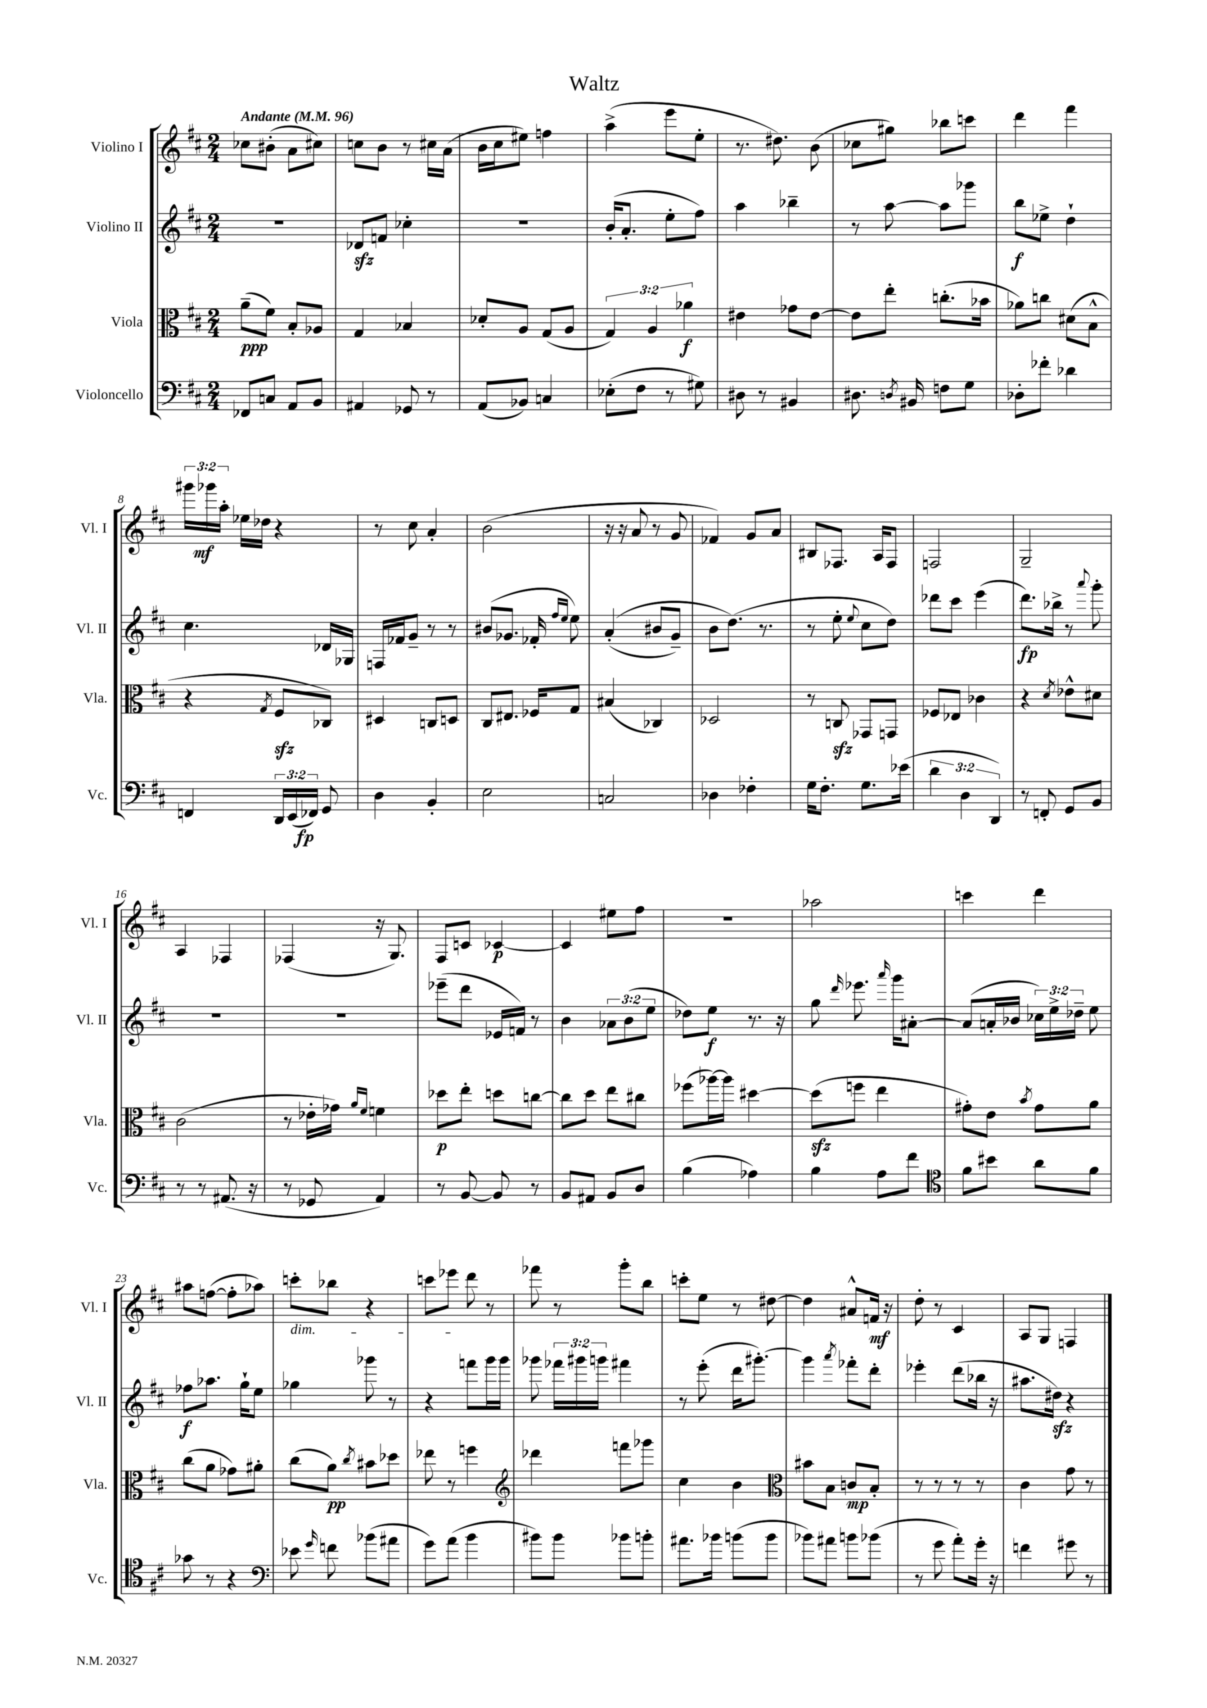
\header { title = "Waltz" }
<<
\new StaffGroup <<
\new Staff = "s0" \with { instrumentName = "Violino I" shortInstrumentName = "Vl. I" } {
    \clef treble \key d \major \numericTimeSignature \time 2/4 \override Staff.TupletNumber.text = #tuplet-number::calc-fraction-text \tempo "Andante" 4 = 96
    \autoBeamOff ces''8[ bis'8]-.( a'8[ cis''8]) |
    c''8[ b'8] r8 cis''16[ a'16]( |
    b'16[ cis''16 eis''8]) f''4 |
    a''4->( e'''8[ e''8]-. |
    r8. dis''8.) b'8( |
    ces''8[ gis''8]) bes''8[ c'''8] |
    d'''4 fis'''4 |
    \tuplet 3/2 { gis'''16[ ges'''16\mf a''16]-. } ees''16[ des''16] r4 |
    r8 cis''8 a'4-. |
    b'2( |
    r16 r16 a'8 r8 g'8 |
    fes'4) g'8[ a'8] |
    bis8[ fes8.] a16[ fes8] |
    f2 |
    g2-- |
    a4 fes4 |
    fes4( r16 g8.) |
    fis8[ c'8] ces'4~\p |
    ces'4 eis''8[ fis''8] |
    r2 |
    aes''2 |
    c'''4 d'''4 |
    ais''8[ f''8]~( f''8[-. aes''8]) |
    c'''8[-.\dim bes''8] r4 |
    c'''8[ ees'''8] d'''8\! r8 |
    fes'''8 r8 g'''8[-. b''8] |
    c'''8[-. e''8] r8 dis''8~ |
    dis''4 ais'8[-^ f'16]\mf r16 |
    d''8-. r8 cis'4 |
    a8[ g8] f4 \bar "|." |
}
\new Staff = "s1" \with { instrumentName = "Violino II" shortInstrumentName = "Vl. II" } {
    \clef treble \key d \major \numericTimeSignature \time 2/4 \override Staff.TupletNumber.text = #tuplet-number::calc-fraction-text
    \autoBeamOff R2 |
    des'8[\sfz f'8] ces''4-. |
    R2 |
    b'16[-.( a'8.]-. e''8[-. fis''8]) |
    a''4 bes''4-- |
    r8 a''8~ a''8[ ges'''8] |
    b''8[\f ees''8]-> d''4-! |
    cis''4. des'16[ ges16] |
    f16[ fes'16 g'8]-- r8 r8 |
    bis'8[( ges'8.] fes'16-. \grace { fis''16[ e''16] } e''8) |
    a'4-.(\( bis'8[ g'8]--) |
    b'8[ d''8.](\) r8. |
    r8 e''8-. \appoggiatura { e''8 } cis''8[ d''8]) |
    des'''8[ cis'''8] e'''4( |
    d'''8.[\fp) bes''16]-> r8 \appoggiatura { a'''8 } g'''8-. |
    R2 |
    R2 |
    ees'''8[--( d'''8] ees'16[ f'16]) r8 |
    b'4 \tuplet 3/2 { aes'8[ b'8( e''8] } |
    des''8[) e''8]\f r8. r16 |
    g''8 \grace { d'''16 } ees'''8. \grace { a'''16 } g'''16[ ais'8]~-. |
    ais'8[( a'16-. bes'16] \tuplet 3/2 { ces''16[) e''16-> des''16]-- } e''8 |
    fes''8[\f aes''8.] g''16[-! e''8] |
    ges''4 ges'''8 r8 |
    r4 f'''8[ g'''16 g'''16] |
    ges'''8 \tuplet 3/2 { fes'''16[ gis'''16 g'''16] } fis'''4 |
    r8 e'''8-.( d'''16[ gis'''8.]~-.) |
    gis'''4 \acciaccatura { a'''8 } fes'''8[-. d'''8]-. |
    ees'''4-. d'''8[( bes''16] r16 |
    ais''8.[ dis''16]\sfz) r4 \bar "|." |
}
\new Staff = "s2" \with { instrumentName = "Viola" shortInstrumentName = "Vla." } {
    \clef alto \key d \major \numericTimeSignature \time 2/4 \override Staff.TupletNumber.text = #tuplet-number::calc-fraction-text
    \autoBeamOff a'8[--\ppp( fis'8]) b8[-. aes8] |
    g4 bes4 |
    des'8[-. a8] g8[( a8] |
    \tuplet 3/2 { g4) a4 aes'4\f } |
    eis'4 ges'8[ eis'8]~ |
    eis'8[ e''8]-. c''8.[-.( bes'16] |
    aes'8[) c''8] dis'8[( b8]-^ |
    r4 \acciaccatura { g8 } fis8[\sfz ces8]) |
    dis4 c8[ d8] |
    cis8[ eis8.] fes16[ g8] |
    bis4( ces4) |
    des2 |
    r8 c8\sfz ges,8[ g,8] |
    fes8[ ees8] ces'4 |
    r4 \acciaccatura { d'8 } ees'8[-^ dis'8] |
    cis'2( |
    r8 ees'16[-. ges'16]) \grace { a'16[ fis'16] } f'4 |
    des''8[\p e''8]-. d''8[ c''8]~ |
    c''8[ d''8] e''8[ cis''8] |
    fes''8[( aes''16~) aes''16] dis''4~ |
    dis''8[\sfz( f''8] e''4 |
    gis'8[-.) e'8] \acciaccatura { b'8 } gis'8[ a'8] |
    cis''8[( a'8] ges'8[) ais'8]-. |
    cis''8[( a'8]\pp) \acciaccatura { cis''8 } bis'8[ des''8] |
    ees''8 r8 f''4 |
    \clef treble des'''4 f'''8[ ges'''8] |
    cis''4 b'4 |
    \clef alto bis'8[ b8] c'8[\mp b8]-. |
    r8 r8 r8 r8 |
    cis'4 g'8 r8 \bar "|." |
}
\new Staff = "s3" \with { instrumentName = "Violoncello" shortInstrumentName = "Vc." } {
    \clef bass \key d \major \numericTimeSignature \time 2/4 \override Staff.TupletNumber.text = #tuplet-number::calc-fraction-text
    \autoBeamOff fes,8[ c8] a,8[ b,8] |
    ais,4 ges,8 r8 |
    a,8[( bes,8]) c4 |
    ees8[-.( fis8] r8 gis8) |
    dis8 r8 bis,4 |
    dis8. \acciaccatura { d8 } bis,16 f8[ g8] |
    des8[-. fes'8]-. des'4 |
    f,4 \tuplet 3/2 { d,16[ e,16( fes,16]\fp) } g,8 |
    d4 b,4-. |
    e2 |
    c2 |
    des4 fes4-. |
    g16[ fis8.]-. g8.[ ees'16]( |
    \tuplet 3/2 { d'4 d4 d,4) } |
    r8 f,8-. g,8[ b,8] |
    r8 r8 ais,8.( r16 |
    r8 ges,8 a,4) |
    r8 b,8~ b,8 r8 |
    b,8[ ais,8] b,8[ d8] |
    b4( aes4) |
    b4 a8[ fis'8] |
    \clef tenor fis'8[ bis'8] a'8[ fis'8] |
    ges'8 r8 r4 |
    \clef bass ees'8 \grace { g'16 } f'8 bes'8[( ais'8] |
    g'8[) a'8]( b'4 |
    bis'8[) bis'8] bes'8[ b'8]-. |
    ais'8.[ bes'16] b'8[( b'8] |
    bes'8[) ais'8] b'8[ bes'8]( |
    r8 g'8 a'8[-.) g'16]-. r16 |
    f'4 gis'8 r8 \bar "|." |
}
>>
>>
